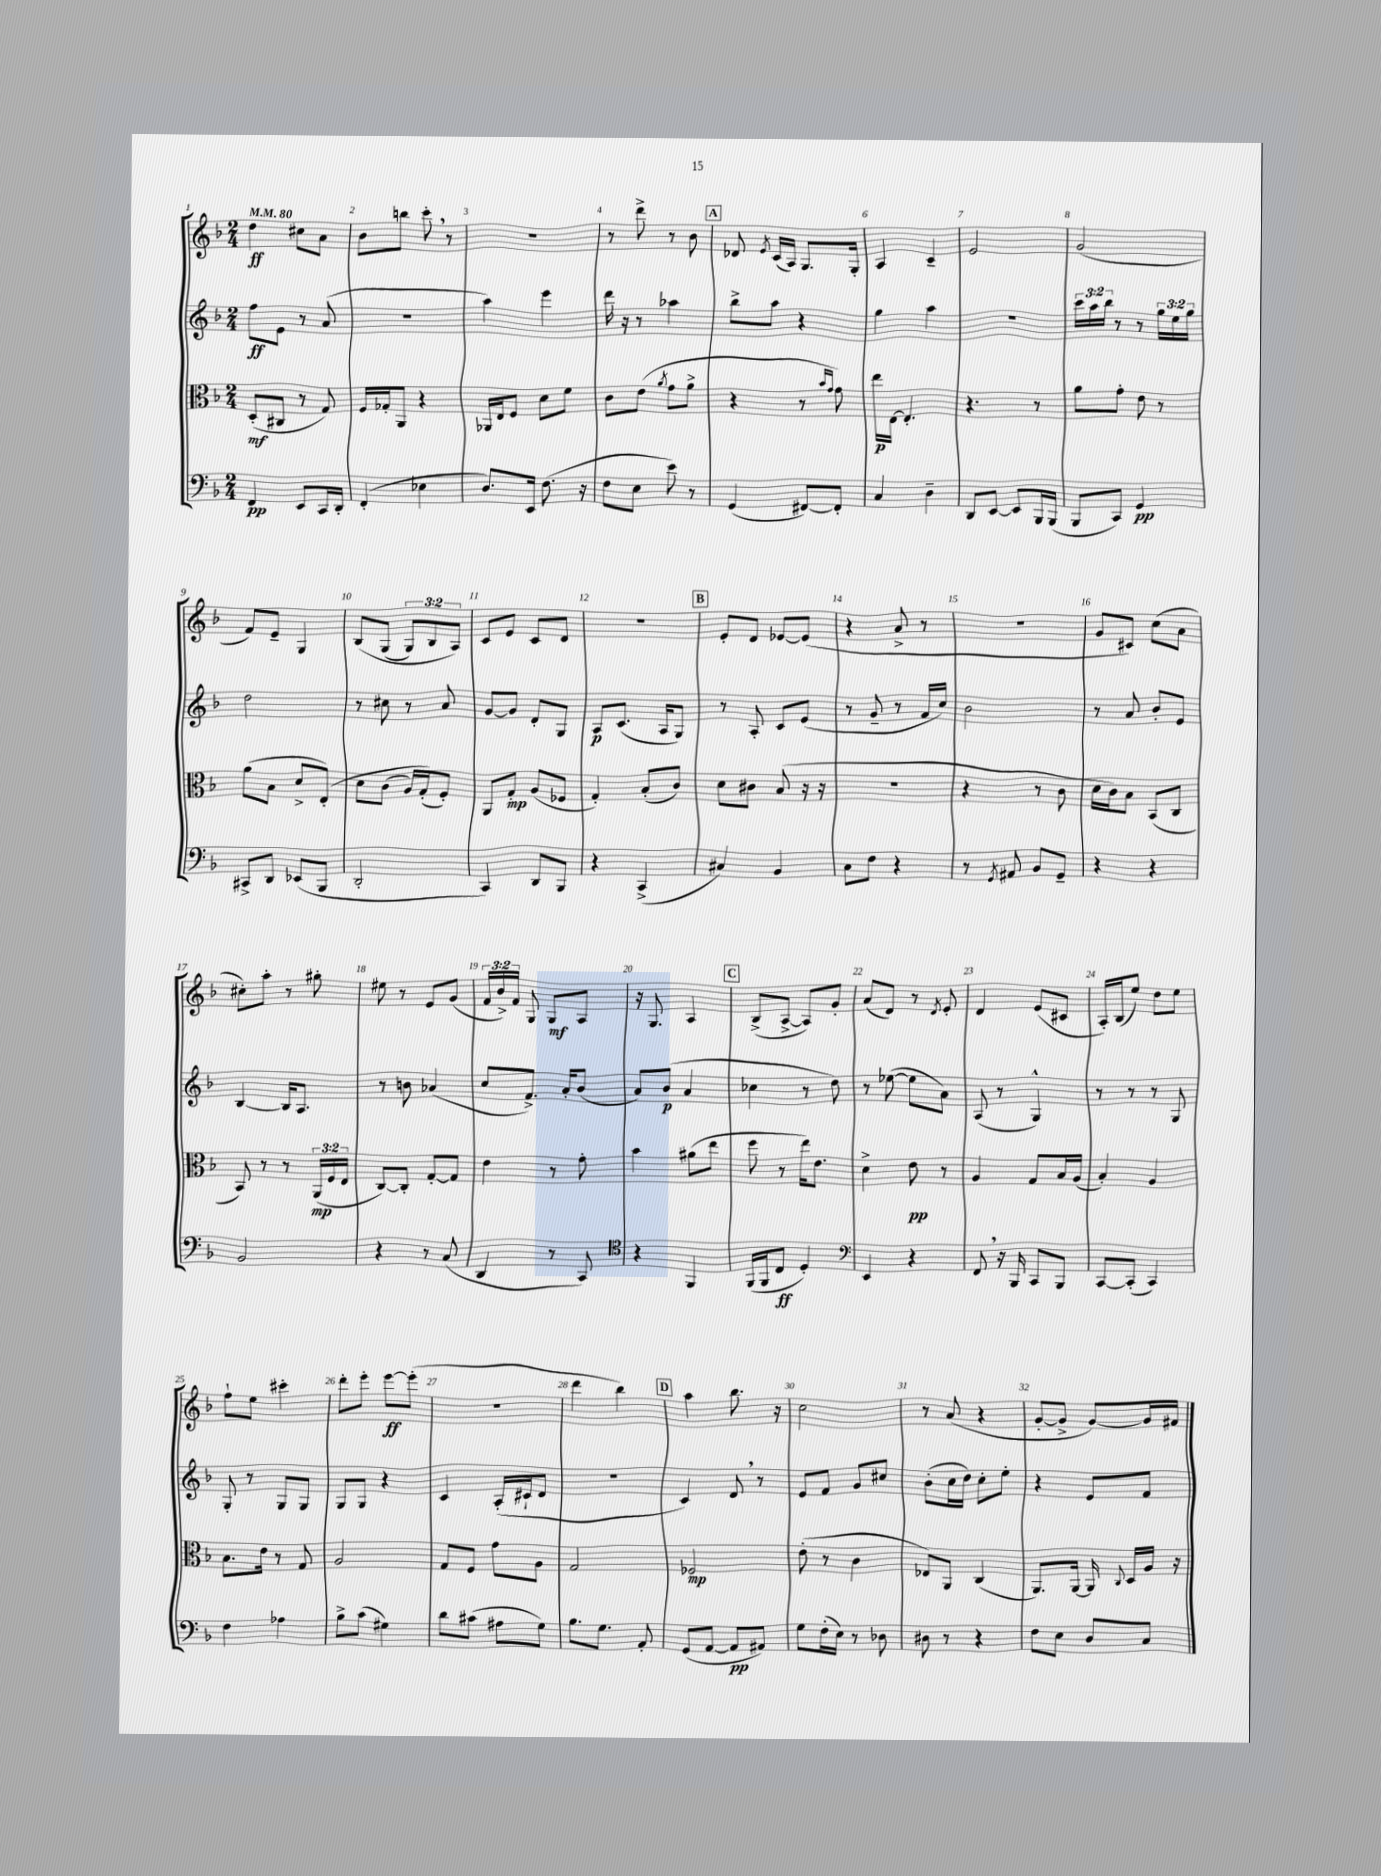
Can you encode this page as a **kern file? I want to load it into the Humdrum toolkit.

**kern	**dynam	**kern	**dynam	**kern	**dynam	**kern	**dynam
*part4	*part4	*part3	*part3	*part2	*part2	*part1	*part1
*staff4	*staff4	*staff3	*staff3	*staff2	*staff2	*staff1	*staff1
*clefF4	*	*clefC3	*	*clefG2	*	*clefG2	*
*k[b-]	*	*k[b-]	*	*k[b-]	*	*k[b-]	*
*M2/4	*	*M2/4	*	*M2/4	*	*M2/4	*
*MM80	*	*MM80	*	*MM80	*	*MM80	*
=1	=1	=1	=1	=1	=1	=1	=1
4FF/	pp	(8D'/L	mf	8ff\L	ff	4dd\	ff
.	.	8C#X/J	.	8e\J	.	.	.
8EE/L	.	8r	.	8r	.	8cc#X\L	.
16CC/L	.	8G/)	.	(8a/	.	8a\J	.
16DD'/JJ	.	.	.	.	.	.	.
=2	=2	=2	=2	=2	=2	=2	=2
(4FF'/	.	16F/LL	.	2r	.	8b-\L	.
.	.	16G-X'/J	.	.	.	.	.
.	.	8AA/J	.	.	.	8bbn\J	.
4E-X\	.	4r	.	.	.	8ccc',\	.
.	.	.	.	.	.	8r	.
=3	=3	=3	=3	=3	=3	=3	=3
8.D/L)	.	16AA-X/LL	.	4aa\)	.	2r	.
.	.	16E/J	.	.	.	.	.
.	.	8F/J	.	.	.	.	.
16EE/Jk	.	.	.	.	.	.	.
(8.F\	.	8d\L	.	4eee\	.	.	.
.	.	8f\J	.	.	.	.	.
16r	.	.	.	.	.	.	.
=4	=4	=4	=4	=4	=4	=4	=4
8F\L	.	8c\L	.	16ddd\	.	8r	.
.	.	.	.	16r	.	.	.
8E\J	.	(8e\J	.	8r	.	8ddd^\	.
.	.	8qa/	.	.	.	.	.
8e\)	.	8g\L	.	4aa-X\	.	8r	.
8r	.	8a^\J	.	.	.	8b-\	.
!!LO:REH:place=s1:t=A
=5	=5	=5	=5	=5	=5	=5	=5
(4GG/	.	4r	.	8bb-^\L	.	8d-X/	.
.	.	.	.	.	.	8qe/	.
.	.	.	.	8aa\J	.	(16c/LL	.
.	.	.	.	.	.	16A/JJ)	.
[8FF#X/L)	.	8r	.	4r	.	8.G/L	.
.	.	16qqb-/LL	.	.	.	.	.
.	.	16qqg/JJ	.	.	.	.	.
8FF#'/J]	.	8g\)	.	.	.	.	.
.	.	.	.	.	.	16G'/Jk	.
=6	=6	=6	=6	=6	=6	=6	=6
4C/	.	16ee\LL	p	4gg\	.	4A/	.
.	.	[16E\JJ	.	.	.	.	.
.	.	4.E'/]	.	.	.	.	.
4D~\	.	.	.	4aa\	.	4c~/	.
=7	=7	=7	=7	=7	=7	=7	=7
8DD/L	.	4.r	.	2r	.	2e/	.
[8EE/J	.	.	.	.	.	.	.
8EE/L]	.	.	.	.	.	.	.
16BBB-/L	.	8r	.	.	.	.	.
(16BBB-/JJ	.	.	.	.	.	.	.
=8	=8	=8	=8	=8	=8	=8	=8
8BBB-/L	.	8a\L	.	24ccc\LL	.	(2g/	.
.	.	.	.	24aa\	.	.	.
.	.	.	.	24bb-\JJ	.	.	.
8CC/J)	.	8g'\J	.	8r	.	.	.
4GG/	pp	8e\	.	8r	.	.	.
.	.	8r	.	24gg\LL	.	.	.
.	.	.	.	24ee\	.	.	.
.	.	.	.	24gg\JJ	.	.	.
!!LO:LB:g=z
=9	=9	=9	=9	=9	=9	=9	=9
8CC#X^/L	.	(8a\L	.	2dd\	.	8f/L)	.
8DD/J	.	8B-\J	.	.	.	8e~/J	.
(8EE-X/L	.	8d^/L	.	.	.	4G/	.
8BBB-/J	.	(8E'/J)	.	.	.	.	.
=10	=10	=10	=10	=10	=10	=10	=10
2DD'/	.	8d\L	.	8r	.	(8B-/L	.
.	.	(8c\J	.	8cc#X\	.	(8G/J	.
.	.	16A/LL)	.	8r	.	12G/L)	.
.	.	(16G'/J)	.	.	.	.	.
.	.	.	.	.	.	12B-/	.
.	.	8F'/J)	.	8a/	.	.	.
.	.	.	.	.	.	12A/J)	.
=11	=11	=11	=11	=11	=11	=11	=11
4CC/)	.	8AA/L	.	[8g/L	.	8c/L	.
.	.	8G'/J	mp	8g/J]	.	8e/J	.
8DD/L	.	(8A/L	.	8d'/L	.	8c/L	.
8BBB-/J	.	8F-X/J	.	8G/J	.	8d/J	.
=12	=12	=12	=12	=12	=12	=12	=12
4r	.	4G'/)	.	8A/L	p	2r	.
.	.	.	.	(8.c/J	.	.	.
(4CC^/	.	(8B-'/L	.	.	.	.	.
.	.	.	.	16A/KL	.	.	.
.	.	8c/J)	.	8G/J)	.	.	.
!!LO:REH:place=s1:t=B
=13	=13	=13	=13	=13	=13	=13	=13
4C#X/)	.	8d\L	.	8r	.	8e'/L	.
.	.	8c#X\J	.	8A'/	.	8d/J	.
4BB-/	.	(8B-/	.	8c/L	.	[8e-X/L	.
.	.	16r	.	(8e/J	.	(8e-/J]	.
.	.	16r	.	.	.	.	.
=14	=14	=14	=14	=14	=14	=14	=14
8C\L	.	2r	.	8r	.	4r	.
8F\J	.	.	.	8g~/	.	.	.
4r	.	.	.	8r	.	8a^/	.
.	.	.	.	16f/LL	.	8r	.
.	.	.	.	16cc/JJ)	.	.	.
=15	=15	=15	=15	=15	=15	=15	=15
8r	.	4r	.	2b-\	.	2r	.
8qGG/	.	.	.	.	.	.	.
8AA#X/	.	.	.	.	.	.	.
8BB-/L	.	8r	.	.	.	.	.
8GG~/J	.	8c\	.	.	.	.	.
=16	=16	=16	=16	=16	=16	=16	=16
4r	.	16d\LL	.	8r	.	8g/L	.
.	.	16c\J)	.	.	.	.	.
.	.	8B-\J	.	8a/	.	8c#X/J)	.
4r	.	(8BB-/L	.	8b-'/L	.	(8cc\L	.
.	.	8C/J	.	8e/J	.	8a\J	.
!!LO:LB:g=z
=17	=17	=17	=17	=17	=17	=17	=17
2BB-/	.	8BB-/)	.	[4B-/	.	8cc#X'\L)	.
.	.	8r	.	.	.	8aa'\J	.
.	.	8r	.	16B-/KL]	.	8r	.
.	.	.	.	8.A/J	.	.	.
.	.	(24AA/LL	mp	.	.	8gg#X'\	.
.	.	24F/	.	.	.	.	.
.	.	24E/JJ	.	.	.	.	.
=18	=18	=18	=18	=18	=18	=18	=18
4r	.	[8C/L)	.	8r	.	8ee#X\	.
.	.	8C'/J]	.	8bn\	.	8r	.
8r	.	[8G'/L	.	(4a-X/	.	8e/L	.
(8C/	.	8G/J]	.	.	.	(8g/J	.
=19	=19	=19	=19	=19	=19	=19	=19
4DD/	.	4e\	.	8cc/L	.	24f/LL	.
.	.	.	.	.	.	24b-^/)	.
.	.	.	.	.	.	24f/JJ	.
.	.	.	.	8.f^/J)	.	8G/	.
8r	.	8r	.	.	.	8G/L	mf
.	.	.	.	16a'/KL	.	.	.
8CC/)	.	8g'\	.	(8b-/J	.	8A/J	.
=20	=20	=20	=20	=20	=20	=20	=20
*clefC4	*	*	*	*	*	*	*
4r	.	4b-\	.	8a/L)	.	16r	.
.	.	.	.	.	.	8.G/	.
.	.	.	.	(8b-/J	p	.	.
4FF/	.	(8a#X\L	.	4a/	.	4A/	.
.	.	8ee\J	.	.	.	.	.
!!LO:REH:place=s1:t=C
=21	=21	=21	=21	=21	=21	=21	=21
(16FF/LL	.	8ff\	.	4cc-X\	.	(8B-^/L	.
16FF/J	.	.	.	.	.	.	.
8C/J	ff	8r	.	.	.	[8A^/J	.
4D'/)	.	16ee\KL)	.	8r	.	8A/L])	.
.	.	8.e\J	.	.	.	.	.
.	.	.	.	8dd\)	.	8g'/J	.
=22	=22	=22	=22	=22	=22	=22	=22
*clefF4	*	*	*	*	*	*	*
4EE/	.	4d^\	.	8r	.	(8a/L	.
.	.	.	.	([8ee-X\	.	8d/J)	.
4r	.	8e\	pp	8ee-\L]	.	8r	.
.	.	.	.	.	.	8qd/	.
.	.	8r	.	8a\J)	.	8e'/	.
=23	=23	=23	=23	=23	=23	=23	=23
8FF,/	.	4A/	.	(8A/	.	4d/	.
16r	.	.	.	8r	.	.	.
16BBB-/	.	.	.	.	.	.	.
8CC/L	.	8G/L	.	4G^^/)	.	(8e/L	.
8BBB-/J	.	16B-/L	.	.	.	8c#X/J	.
.	.	(16A/JJ	.	.	.	.	.
=24	=24	=24	=24	=24	=24	=24	=24
[8CC/L	.	4B-'/)	.	8r	.	16A'/LL)	.
.	.	.	.	.	.	(16B-/J	.
(8CC'/J]	.	.	.	8r	.	8ee/J)	.
4CC/)	.	4A/	.	8r	.	8dd\L	.
.	.	.	.	8G/	.	8ee\J	.
!!LO:LB:g=z
=25	=25	=25	=25	=25	=25	=25	=25
4F\	.	8.B-\L	.	8G'/	.	8ff`\L	.
.	.	.	.	8r	.	8ee\J	.
.	.	16e\Jk	.	.	.	.	.
4A-X\	.	8r	.	8G/L	.	4ccc#X'\	.
.	.	8G/	.	8G/J	.	.	.
=26	=26	=26	=26	=26	=26	=26	=26
8B-^\L	.	2A/	.	8G/L	.	8ddd'\L	.
(8c\J	.	.	.	8G/J	.	8eee'\J	.
4G#X\)	.	.	.	4r	.	[8eee\L	ff
.	.	.	.	.	.	(8eee'\J]	.
=27	=27	=27	=27	=27	=27	=27	=27
8d\L	.	8G/L	.	4c/	.	2r	.
(8c#X\J	.	8F/J	.	.	.	.	.
8A#X\L	.	8g\L	.	(16A'/LL	.	.	.
.	.	.	.	16c#X`/J	.	.	.
8G\J)	.	8A\J	.	8d/J	.	.	.
=28	=28	=28	=28	=28	=28	=28	=28
8.B-\L	.	2G/	.	2r	.	4ddd\	.
8.G\J	.	.	.	.	.	.	.
.	.	.	.	.	.	4bb-\)	.
8AA'/	.	.	.	.	.	.	.
!!LO:REH:place=s1:t=D
=29	=29	=29	=29	=29	=29	=29	=29
(8GG/L	.	2F-X/	mp	4c/)	.	4aa\	.
[8AA/J	.	.	.	.	.	.	.
8AA/L]	pp	.	.	8d,/	.	8.bb-\	.
8AA#X/J)	.	.	.	8r	.	.	.
.	.	.	.	.	.	16r	.
=30	=30	=30	=30	=30	=30	=30	=30
8G\L	.	(8e'\	.	8e/L	.	2cc\	.
(16F'\L	.	8r	.	8f/J	.	.	.
16E\JJ)	.	.	.	.	.	.	.
8r	.	4c\	.	8g/L	.	.	.
8D-X\	.	.	.	8cc#X/J	.	.	.
=31	=31	=31	=31	=31	=31	=31	=31
8D#X\	.	8E-X/L)	.	(8b-'\L	.	8r	.
8r	.	8AA/J	.	16cc\L	.	(8a/	.
.	.	.	.	16dd\JJ)	.	.	.
4r	.	(4C/	.	8cc'\L	.	4r	.
.	.	.	.	8ee'\J	.	.	.
=32	=32	=32	=32	=32	=32	=32	=32
8F\L	.	8.AA/L)	.	4r	.	[8g'/L	.
8E\J	.	.	.	.	.	8g^/J]	.
.	.	[16AA/Jk	.	.	.	.	.
8D/L	.	16AA/]	.	8e/L	.	[8g/L)	.
.	.	8qqC/	.	.	.	.	.
.	.	16D/LL	.	.	.	.	.
8C/J	.	16A/JJ	.	8f/J	.	16g/L]	.
.	.	16r	.	.	.	16f#X/JJ	.
==	==	==	==	==	==	==	==
*-	*-	*-	*-	*-	*-	*-	*-
